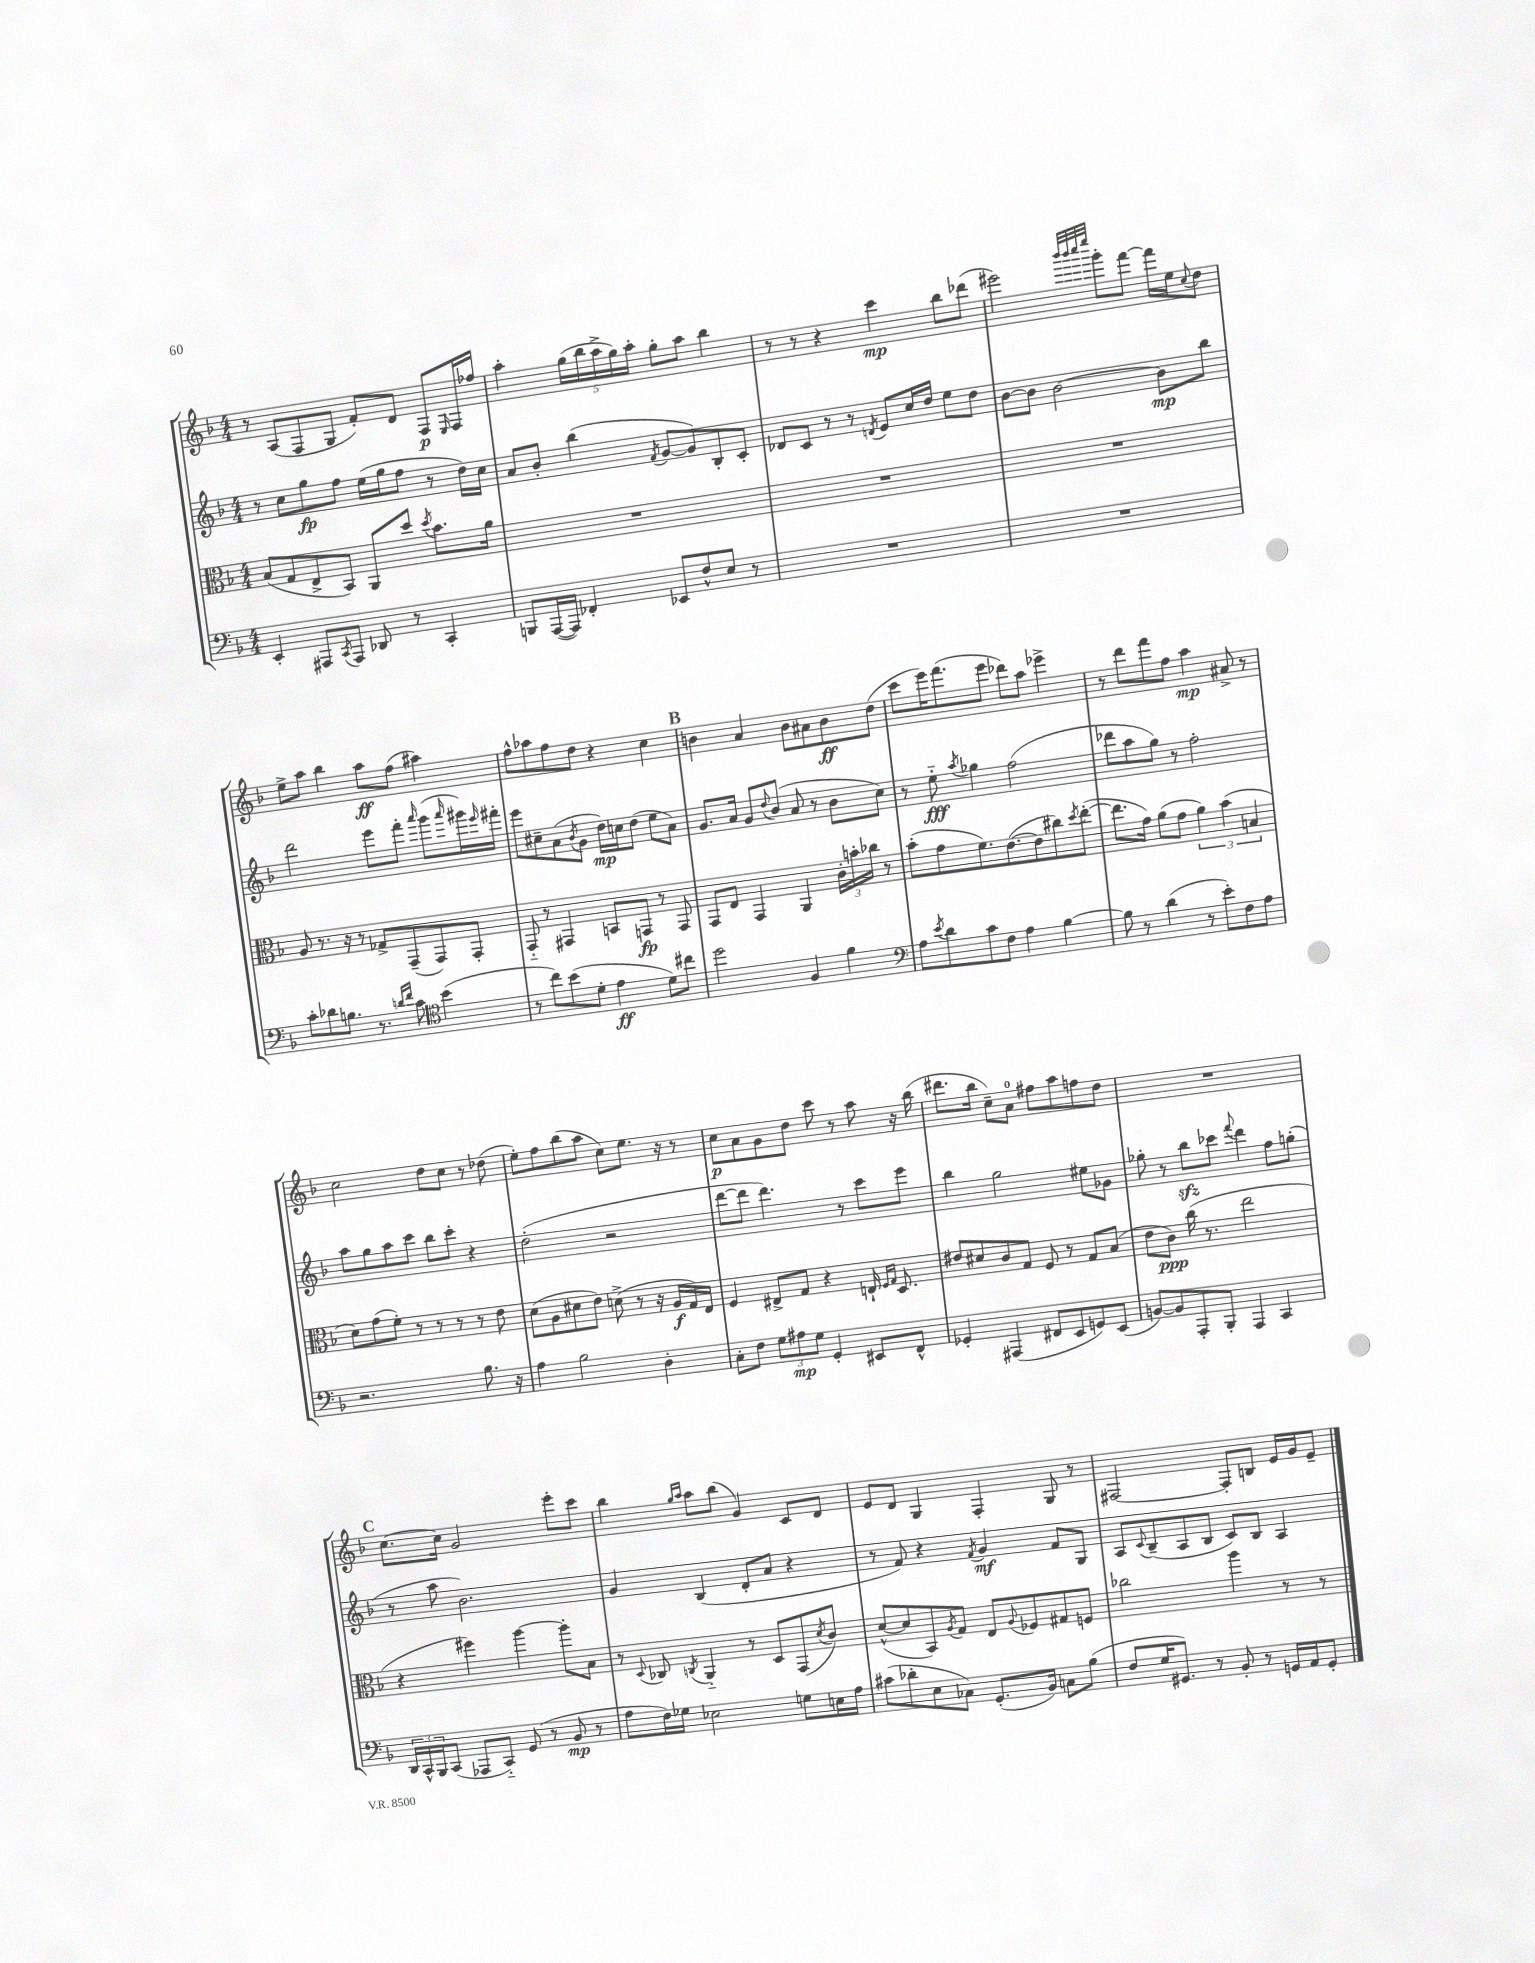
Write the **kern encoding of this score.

**kern	**dynam	**kern	**dynam	**kern	**dynam	**kern	**dynam
*part4	*part4	*part3	*part3	*part2	*part2	*part1	*part1
*staff4	*staff4	*staff3	*staff3	*staff2	*staff2	*staff1	*staff1
*clefF4	*	*clefC3	*	*clefG2	*	*clefG2	*
*k[b-]	*	*k[b-]	*	*k[b-]	*	*k[b-]	*
*M4/4	*	*M4/4	*	*M4/4	*	*M4/4	*
=7	=7	=7	=7	=7	=7	=7	=7
4EE'/	.	(8B-/L	.	8r	.	8r	.
.	.	8G/	.	8cc\L	.	(8A/L	.
8AAA#X/L	.	8E^/	.	8gg\	fp	8F/	.
8qCC/	.	.	.	.	.	.	.
8AAA#/J	.	8BB-/J)	.	8ff\J	.	8G/J	.
8DD-X/	.	8AA/L	.	(16ee\LL	.	8f'/L)	.
.	.	.	.	16gg\J	.	.	.
8r	.	8dd/J	.	8ff\J	.	8d/J	.
.	.	8qdd/	.	.	.	.	.
4CC'/	.	8.b-\L	.	8r	.	8F/L	p
.	.	.	.	.	.	16qqE/	.
.	.	.	.	16dd\LL)	.	16F/L	.
.	.	16a\Jk	.	16cc\JJ	.	16ff-X/JJ	.
=8	=8	=8	=8	=8	=8	=8	=8
8BBBn/L	.	1r	.	8a/L	.	4aa'\	.
([16AAA/L	.	.	.	8b-'/J	.	.	.
16AAA/JJ])	.	.	.	.	.	.	.
4FF-X'/	.	.	.	(4bb-\	.	(20gg\LL	.
.	.	.	.	.	.	20bb-\	.
.	.	.	.	.	.	20aa^\	.
.	.	.	.	.	.	20gg\)	.
.	.	.	.	.	.	20aa'\JJ	.
.	.	.	.	8qf/	.	.	.
8EE-X/L	.	.	.	[8g/L	.	8gg'\L	.
8F^^/	.	.	.	8g/])	.	8aa\J	.
8E/J	.	.	.	8B-'/	.	4bb-\	.
8r	.	.	.	8c'/J	.	.	.
=9	=9	=9	=9	=9	=9	=9	=9
1r	.	1r	.	8d-X/L	.	8r	.
.	.	.	.	8c/J	.	8r	.
.	.	.	.	8r	.	4r	.
.	.	.	.	8r	.	.	.
.	.	.	.	8qdn/	.	.	.
.	.	.	.	8e/L	.	4ccc\	mp
.	.	.	.	16cc/L	.	.	.
.	.	.	.	16dd/JJ	.	.	.
.	.	.	.	8ee\L	.	8bb-\L	.
.	.	.	.	8dd\J	.	(8ddd-X\J	.
=10	=10	=10	=10	=10	=10	=10	=10
1r	.	1r	.	[8b-\L	.	2eee#X\)	.
.	.	.	.	8b-\J]	.	.	.
.	.	.	.	[2b-\	.	.	.
.	.	.	.	.	.	32qqbbb-/LLL	.
.	.	.	.	.	.	32qqbbb-/	.
.	.	.	.	.	.	32qqcccc/	.
.	.	.	.	.	.	32qqeeee/JJJ	.
.	.	.	.	.	.	8ggg'\L	.
.	.	.	.	.	.	[8fff\J	.
.	.	.	.	8b-\L]	mp	16fff\LL]	.
.	.	.	.	.	.	16ee\J	.
.	.	.	.	.	.	8qqcc/	.
.	.	.	.	8bb-\J	.	8dd\J	.
!!LO:LB:g=z
=11	=11	=11	=11	=11	=11	=11	=11
8c'\L	.	8A/	.	2ddd\	.	8ee^\L	.
8d-X\	.	8.r	.	.	.	8aa\J	.
8.Bn\J	.	.	.	.	.	4bb-\	.
.	.	16r	.	.	.	.	.
.	.	8r	.	.	.	.	.
8.r	.	.	.	.	.	.	.
.	.	8G-X^/L	.	8eee\L	.	8aa\L	ff
16qqdn/LL	.	.	.	.	.	.	.
16qqf/JJ	.	.	.	.	.	.	.
8c\	.	(8GG~/	.	8fff'\J	.	(8ff\J	.
*clefC4	*	*	*	*	*	*	*
.	.	.	.	16qqaaa/	.	.	.
(4b-\	.	8GG/)	.	(8ggg\L	.	4aa#X\)	.
.	.	.	.	16qqaaa/	.	.	.
.	.	8GG'/J	.	16ggg#X\L)	.	.	.
.	.	.	.	16qqeee/	.	.	.
.	.	.	.	16fff#X'\JJ	.	.	.
=12	=12	=12	=12	=12	=12	=12	=12
8r	.	8GG/	.	8eee\L	.	8ff^^\L	.
8cc\L)	.	8r	.	8cc#X~\	.	8aa-X\	.
(8b-\	.	4GG#X/	.	(8a\	.	8ff\	.
.	.	.	.	8qb-/	.	.	.
8d'\J	.	.	.	8g\J	.	8dd\J	.
4e\	ff	8BBn/L	.	16dd\LL)	mp	4r	.
.	.	.	.	16ccn\J	.	.	.
.	.	8GGn/J	fp	(8dd\J	.	.	.
8d\L)	.	8r	.	8ee\L	.	4cc\	.
8cc#X\J	.	8GG/	.	8a\J)	.	.	.
!!LO:REH:place=s1:t=B
=13	=13	=13	=13	=13	=13	=13	=13
2dd\	.	8GG/L	.	8.g/L	.	4bn\	.
.	.	8E/J	.	.	.	.	.
.	.	.	.	16a/Jk	.	.	.
.	.	4GG/	.	8g/L	.	4a/	.
.	.	.	.	8qqdd/	.	.	.
.	.	.	.	(8b-/J	.	.	.
4F/	.	4AA/	.	8a/	.	8b\L	.
.	.	.	.	8r	.	8a#X\	.
4f\	.	24c'\LL	.	8b-\L	.	8b\	ff
.	.	24bn'\	.	.	.	.	.
.	.	24cc-X\JJ	.	.	.	.	.
.	.	8r	.	8cc\J)	.	(8dd\J	.
=14	=14	=14	=14	=14	=14	=14	=14
*clefF4	*	*	*	*	*	*	*
8A\L	.	(8b-'\L	.	8r	.	8ccc\L	.
8qe/	.	.	.	.	.	.	.
8d\	.	8g\	.	8ee\	fff	16eee\K)	.
.	.	.	.	.	.	(8.fff\	.
.	.	.	.	8qaa/	.	.	.
8c\	.	8.f\)	.	4gg-X\	.	.	.
8F\J	.	.	.	.	.	8eee\J	.
.	.	([8.e\	.	.	.	.	.
4A\	.	.	.	(2ff\	.	8ddd-X\L)	.
.	.	8e\]	.	.	.	8aa\J	.
[4B-\	.	8cc#X\)	.	.	.	4eee-X^\	.
.	.	8qdd/	.	.	.	.	.
.	.	([8ee'\J	.	.	.	.	.
=15	=15	=15	=15	=15	=15	=15	=15
8B-\]	.	8.ee\L]	.	8ddd-X\L	.	8r	.
8r	.	.	.	8aa\	.	8ddd\L	.
.	.	16g\Jk)	.	.	.	.	.
(4d\	.	(8a\L	.	8gg\J)	.	8fff\	.
.	.	8g\J	.	8r	.	8ff\J	.
8r	.	6a\)	.	2ff'\	.	4aa\	mp
8e'\L)	.	.	.	.	.	.	.
.	.	(6b-\	.	.	.	.	.
8F\	.	.	.	.	.	8a#X^/	.
.	.	6Bn/	.	.	.	.	.
8A\J	.	.	.	.	.	8r	.
!!LO:LB:g=z
=16	=16	=16	=16	=16	=16	=16	=16
2.r	.	8d\L)	.	8aa\L	.	2cc\	.
.	.	(8g\	.	8gg\	.	.	.
.	.	8f'\J)	.	8aa\	.	.	.
.	.	8r	.	8ccc\J	.	.	.
.	.	8r	.	8bb-\L	.	8dd\L	.
.	.	8r	.	8ccc'\J	.	8cc\J	.
8.B-\	.	8r	.	4r	.	8r	.
.	.	8e\	.	.	.	(8dd-X\	.
16r	.	.	.	.	.	.	.
=17	=17	=17	=17	=17	=17	=17	=17
4A\	.	(8d\L	.	(2dd'\	.	8ee'\L)	.
.	.	8A\	.	.	.	8ff\	.
2B-\	.	8d#X\	.	.	.	(8bb-\	.
.	.	8e\J)	.	.	.	8aa\J	.
.	.	(8dn^\	.	2r	.	8cc\L)	.
.	.	8r	.	.	.	8.ee\J	.
4D'\	.	16r	.	.	.	.	.
.	.	16A/LL	f	.	.	16r	.
.	.	16G/)	.	.	.	8r	.
.	.	16E/JJ	.	.	.	.	.
=18	=18	=18	=18	=18	=18	=18	=18
8C'\L	.	4F/	.	[8ddd\L	.	8cc\L	p
8F\J	.	.	.	8ddd\J]	.	8a\	.
12G\L	.	8E#X^/L	.	4.ddd\)	.	8g\	.
12A#X\	mp	.	.	.	.	.	.
.	.	8G/J	.	.	.	8dd\J	.
12G\J	.	.	.	.	.	.	.
4GG'/	.	4r	.	.	.	8ccc\	.
.	.	.	.	8r	.	8r	.
8EE#X/L	.	16En`/	.	8ccc\L	.	8aa\	.
.	.	16qqF/LL	.	.	.	.	.
.	.	16qqG/JJ	.	.	.	.	.
.	.	8.D/	.	.	.	.	.
8FF^^/J	.	.	.	8eee\J	.	16r	.
.	.	.	.	.	.	(16bb-\	.
=19	=19	=19	=19	=19	=19	=19	=19
4GG-X'/	.	8e#X/L	.	4bb-\	.	8.ddd#X\L	.
.	.	8d#X/	.	.	.	.	.
.	.	.	.	.	.	16bb-\Jk	.
(4AAA#X/	.	8c/	.	2gg\	.	8cc~\L)	.
.	.	8G/J	.	.	.	8a\J	.
8FF#X/L	.	8F/	.	.	.	8ff#X\L	.
8EE/	.	8r	.	.	.	8aa\	.
8GGn/)	.	8G/L	.	8ee#X\L	.	8ffn\	.
(8EE/J	.	(8B-/J	.	8g-X\J	.	8dd\J	.
=20	=20	=20	=20	=20	=20	=20	=20
[8BBn/L)	.	8e\L	.	8gg-X'\	.	1r	.
8BB/]	.	8c\J)	ppp	8r	.	.	.
8AAA'/	.	(16cc\	.	8bb-zz\L	.	.	.
.	.	8.r	.	.	.	.	.
8BBB-'/J	.	.	.	8ccc-X\J	.	.	.
.	.	.	.	8qqfff/	.	.	.
4AAA/	.	2ee\	.	4ddd\	.	.	.
4CC/	.	.	.	8ff\L	.	.	.
.	.	.	.	(8ggn'\J	.	.	.
!!LO:LB:g=z
!!LO:REH:place=s1:t=C
=21	=21	=21	=21	=21	=21	=21	=21
24DD/LL	.	4r	.	8r	.	[8.cc\L	.
24CC^^/	.	.	.	.	.	.	.
24BBB-/J	.	.	.	.	.	.	.
(8CC/J	.	.	.	8aa\	.	.	.
.	.	.	.	.	.	16cc\Jk]	.
8AAA-X/L	.	4ff#X\)	.	2.b-\)	.	2g/	.
8CC/J)	.	.	.	.	.	.	.
(8GG/	.	[4aa\	.	.	.	.	.
8r	.	.	.	.	.	.	.
8BB-/	mp	8aa'\L]	.	.	.	8eee'\L	.
8r	.	8B-\J	.	.	.	8ccc\J	.
=22	=22	=22	=22	=22	=22	=22	=22
8A\L	.	8r	.	4g/	.	4bb-\	.
.	.	8qqD/	.	.	.	.	.
16F\L)	.	8C-X/	.	.	.	.	.
16G-X\JJ	.	.	.	.	.	.	.
.	.	.	.	.	.	16qqgg/LL	.
.	.	8qCn/	.	.	.	16qqaa/JJ	.
2E-X\	.	4AA/	.	(4B-/	.	8aa\L	.
.	.	.	.	.	.	(8bb-\J	.
.	.	8r	.	8d'/L	.	4g/)	.
.	.	8D/L	.	8a/J	.	.	.
8Gn\L	.	(8GG/	.	4r	.	8c/L	.
.	.	8qd/	.	.	.	.	.
16En\L	.	8c/J)	.	.	.	8d/J	.
16A\JJ	.	.	.	.	.	.	.
=23	=23	=23	=23	=23	=23	=23	=23
(8c#X\L	.	([8d^^/L	.	8r	.	8e/L	.
8d-X'\	.	8d/]	.	8f/)	.	8d/J	.
8E\	.	8BB-/)	.	4r	.	4G/	.
.	.	8qA/	.	.	.	.	.
8C-X\J)	.	8G/J	.	.	.	.	.
.	.	.	.	8qf/	.	.	.
(8.GG'/L	.	8E/L	.	4g/	mf	4F'/	.
.	.	8qqA/	.	.	.	.	.
.	.	8F-X/	.	.	.	.	.
16BB-/Jk)	.	.	.	.	.	.	.
8Cn\L	.	8G#X/	.	8f/L	.	8G/	.
(8B-\J	.	8Fn/J	.	8G/J	.	8r	.
=24	=24	=24	=24	=24	=24	=24	=24
8F/L	.	2cc-X\	.	8A/L	.	[2F#X/	.
.	.	.	.	8qqc/	.	.	.
16G/K	.	.	.	(8B-~/	.	.	.
8.GG#X/J)	.	.	.	.	.	.	.
.	.	.	.	8A/	.	.	.
8r	.	.	.	8B-/J	.	.	.
8BB-'/	.	4aa\	.	8c/L)	.	8F#'/L]	.
8r	.	.	.	8B-/J	.	8Bn/J	.
16GGn/LL	.	8r	.	4A/	.	16e/LL	.
16AA/J	.	.	.	.	.	16g/J	.
8GG'/J	.	8r	.	.	.	8e~/J	.
==	==	==	==	==	==	==	==
*-	*-	*-	*-	*-	*-	*-	*-
